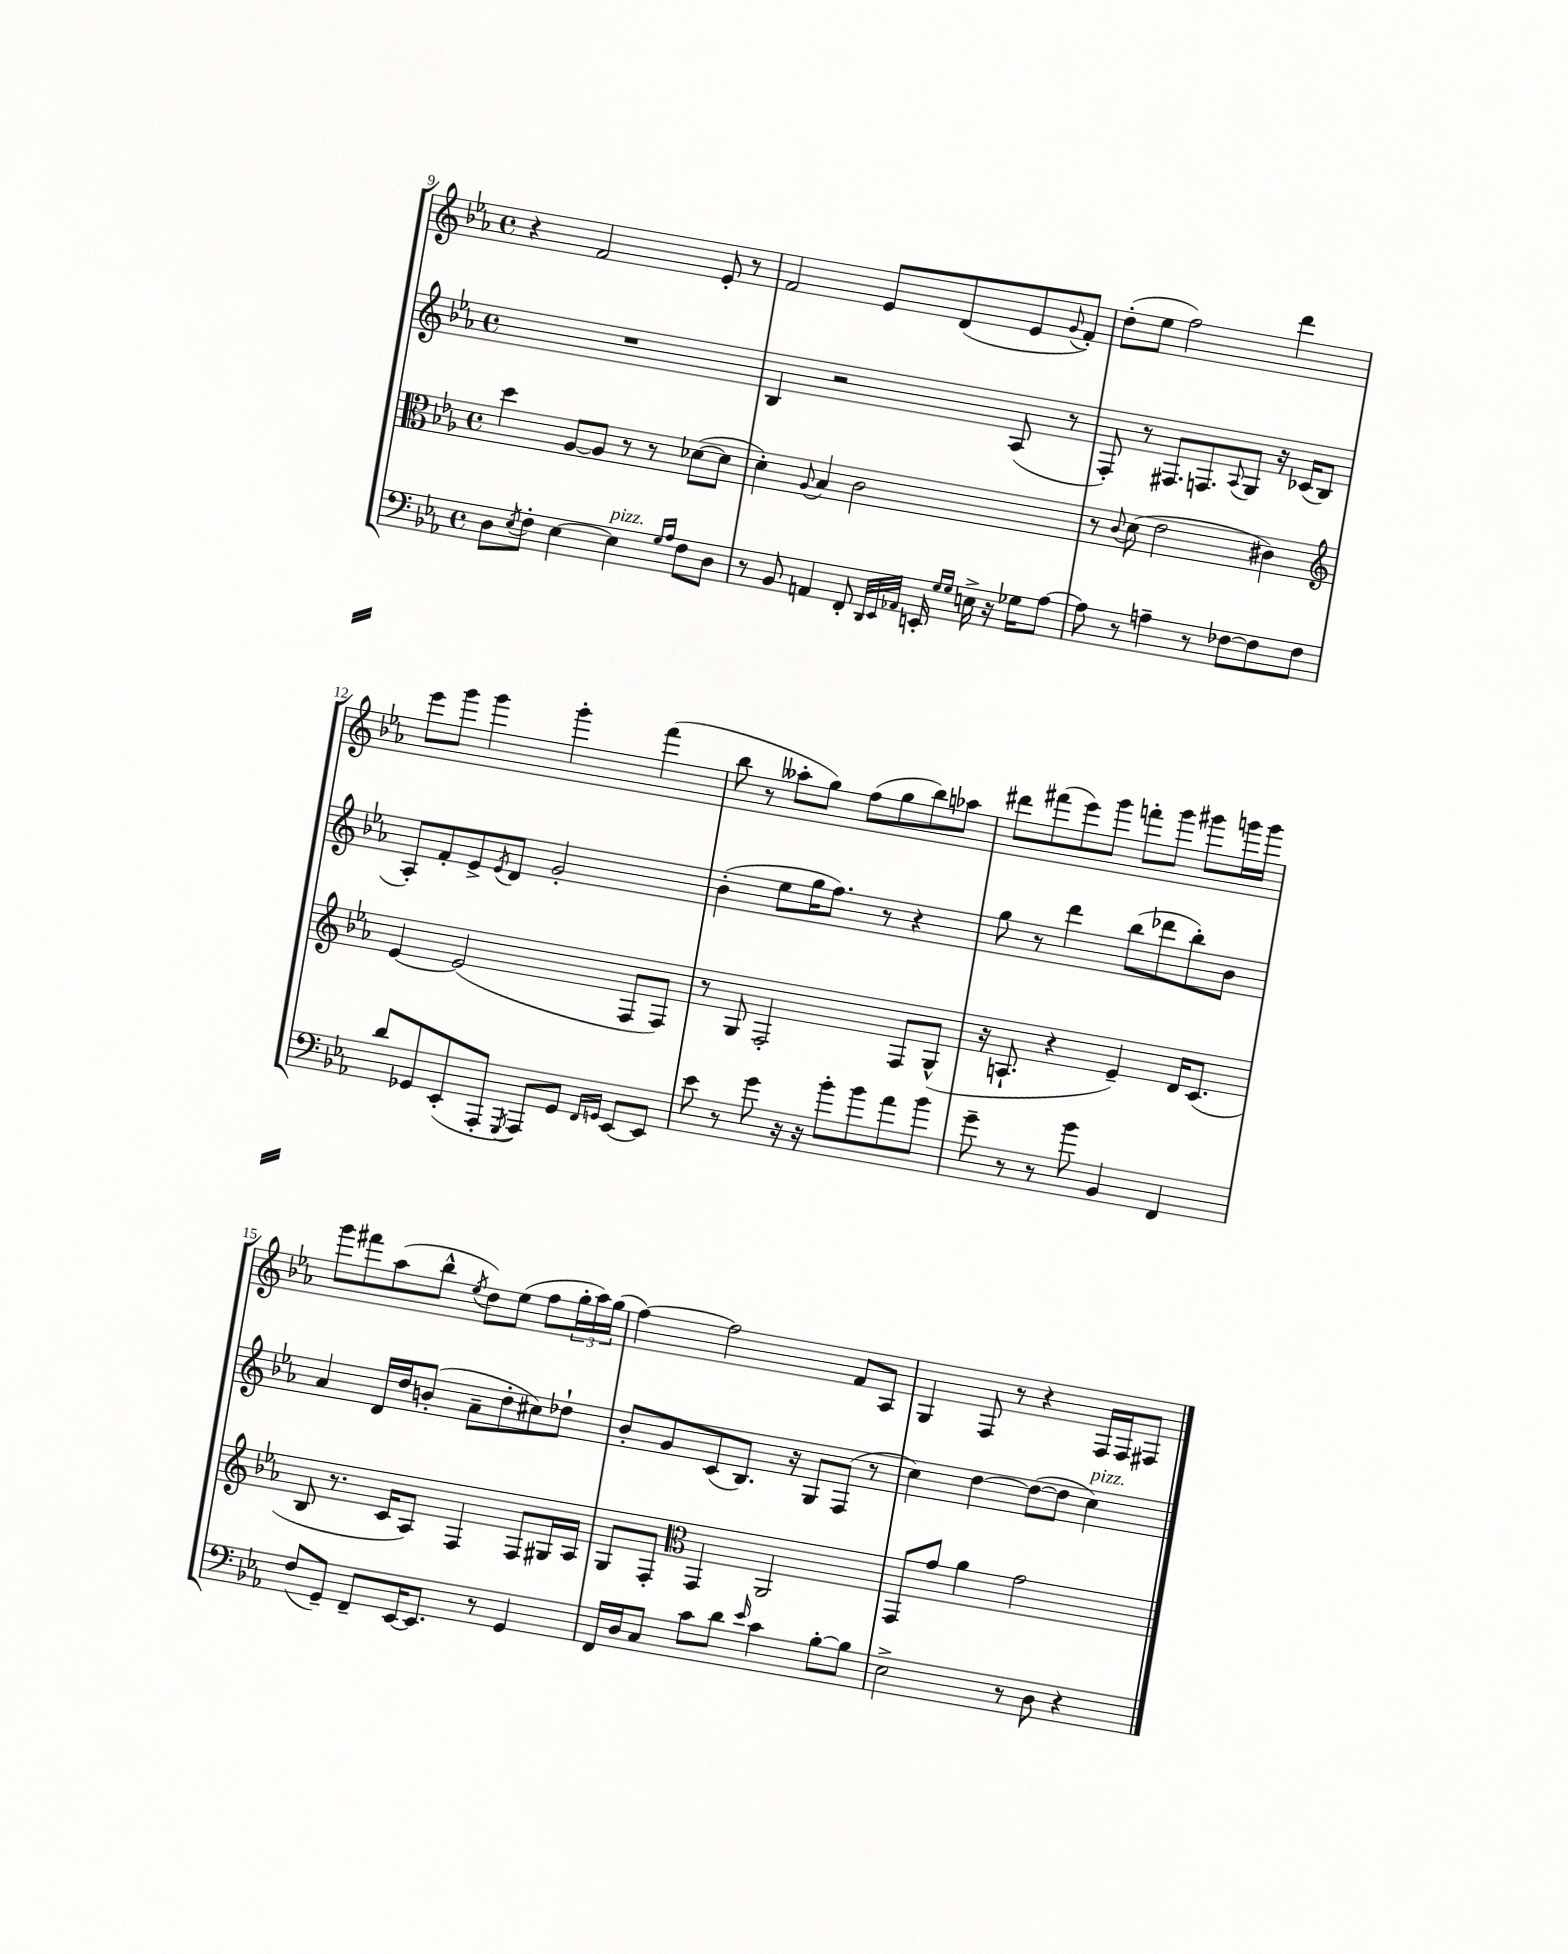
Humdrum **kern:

**kern	**kern	**kern	**kern
*staff4	*staff3	*staff2	*staff1
*clefF4	*clefC3	*clefG2	*clefG2
*k[b-e-a-]	*k[b-e-a-]	*k[b-e-a-]	*k[b-e-a-]
*M4/4	*M4/4	*M4/4	*M4/4
*met(c)	*met(c)	*met(c)	*met(c)
8D	4dd	1r	4r
8qE-	.	.	.
8F'	.	.	.
[4E-	[8A-	.	2f
.	8A-]	.	.
4E-]	8r	.	.
.	8r	.	.
16qqG	.	.	.
16qqA-	.	.	.
8F	([8d-	.	8e-'
8D	8d-]	.	8r
=	=	=	=
8r	4d')	4B-	2f
8BB-	.	.	.
.	8qqA-	.	.
4AA	4B-	2r	.
8FF'	2c	.	8e-
32qqDD	.	.	.
32qqEE-	.	.	.
32qqAA-	.	.	.
16EE'	.	.	(8d
16qqG	.	.	.
16qqG	.	.	.
16E^	.	.	.
16r	.	(8A-	8e-
16G-	.	.	.
.	.	.	8qqg
[8A-	.	8r	8f')
=	=	=	=
8A-]	8r	8F')	(8dd'
.	8qqc	.	.
8r	(8d	8r	8ee-
4A~	2e-	8.F#	2ff)
.	.	8.F	.
8r	.	.	.
.	.	8qqA-	.
[8F-	.	8G	.
8F-]	4c#)	16r	4ddd
.	.	(16c-	.
8F-	.	8B-	.
=	=	=	=
*	*clefG2	*	*
8d	[4e-	8A-')	8eee-
8GG-	.	8f'	8ggg
(8EE-'	(2e-]	8e-^	4ggg
.	.	8qe-	.
8AAA-'	.	8d	.
8qGGG	.	.	.
8AAA-)	.	2g'	4ggg'
8GG-	.	.	.
16qqFF	.	.	.
16qqGG	.	.	.
[8EE-	8F	.	(4fff
8EE-]	8F)	.	.
=	=	=	=
8e-	8r	(4b-'	8bb-
8r	8G	.	8r
8g	2F'	8ee-	8aa--'
16r	.	16gg	8gg)
16r	.	8.ff)	.
8b-'	.	.	(8ff
8b-	.	8r	8gg
8a-	8F	4r	8bb-)
8b-	(8G^^	.	8aa-
=	=	=	=
8g~	16r	8gg	8ddd#
.	8.A`	.	.
8r	.	8r	(8fff#
8r	4r	4ddd	8eee-)
8b-	.	.	8ggg
4BB-	4e-~)	(8bb-	8fff'
.	.	8ddd-	8ggg
4FF	16d	8bb-')	8ggg#
.	(8.c	.	.
.	.	8b-	16ggg
.	.	.	16ggg
=	=	=	=
(8F	8B-	4a-	8ggg
8GG~)	8.r	.	8fff#
8FF~	.	16d	(8aa-
.	16c	16dd	.
[16EE-	8A-)	(8b'	8bb-^^
8.EE-]	.	.	.
.	.	.	8qee-
.	4F	8a-~	8dd)
8r	.	8dd'	(8ee-
4GG	8F	8cc#)	8ff
.	16G#	8dd-`	24gg'
.	.	.	24aa-)
.	16A-	.	.
.	.	.	(24gg
=	=	=	=
16FF	8G	8b-'	[4ff)
16D	.	.	.
8C	8F'	8g	.
*	*clefC3	*	*
8c	4GG	(8c	2ff]
8d	.	8.B-)	.
16qqe-	.	.	.
4c	2AA-	.	.
.	.	16r	.
.	.	8G	.
[8B-'	.	(8F	8f
8B-]	.	8r	8A-
=	=	=	=
2E-^	8GG	4cc)	4G
.	8g	.	.
.	4a-	[4dd	8F
.	.	.	8r
8r	2g	(8dd_	4r
8D	.	8dd]	.
4r	.	4cc)	16F
.	.	.	16F
.	.	.	8F#
==	==	==	==
*-	*-	*-	*-
